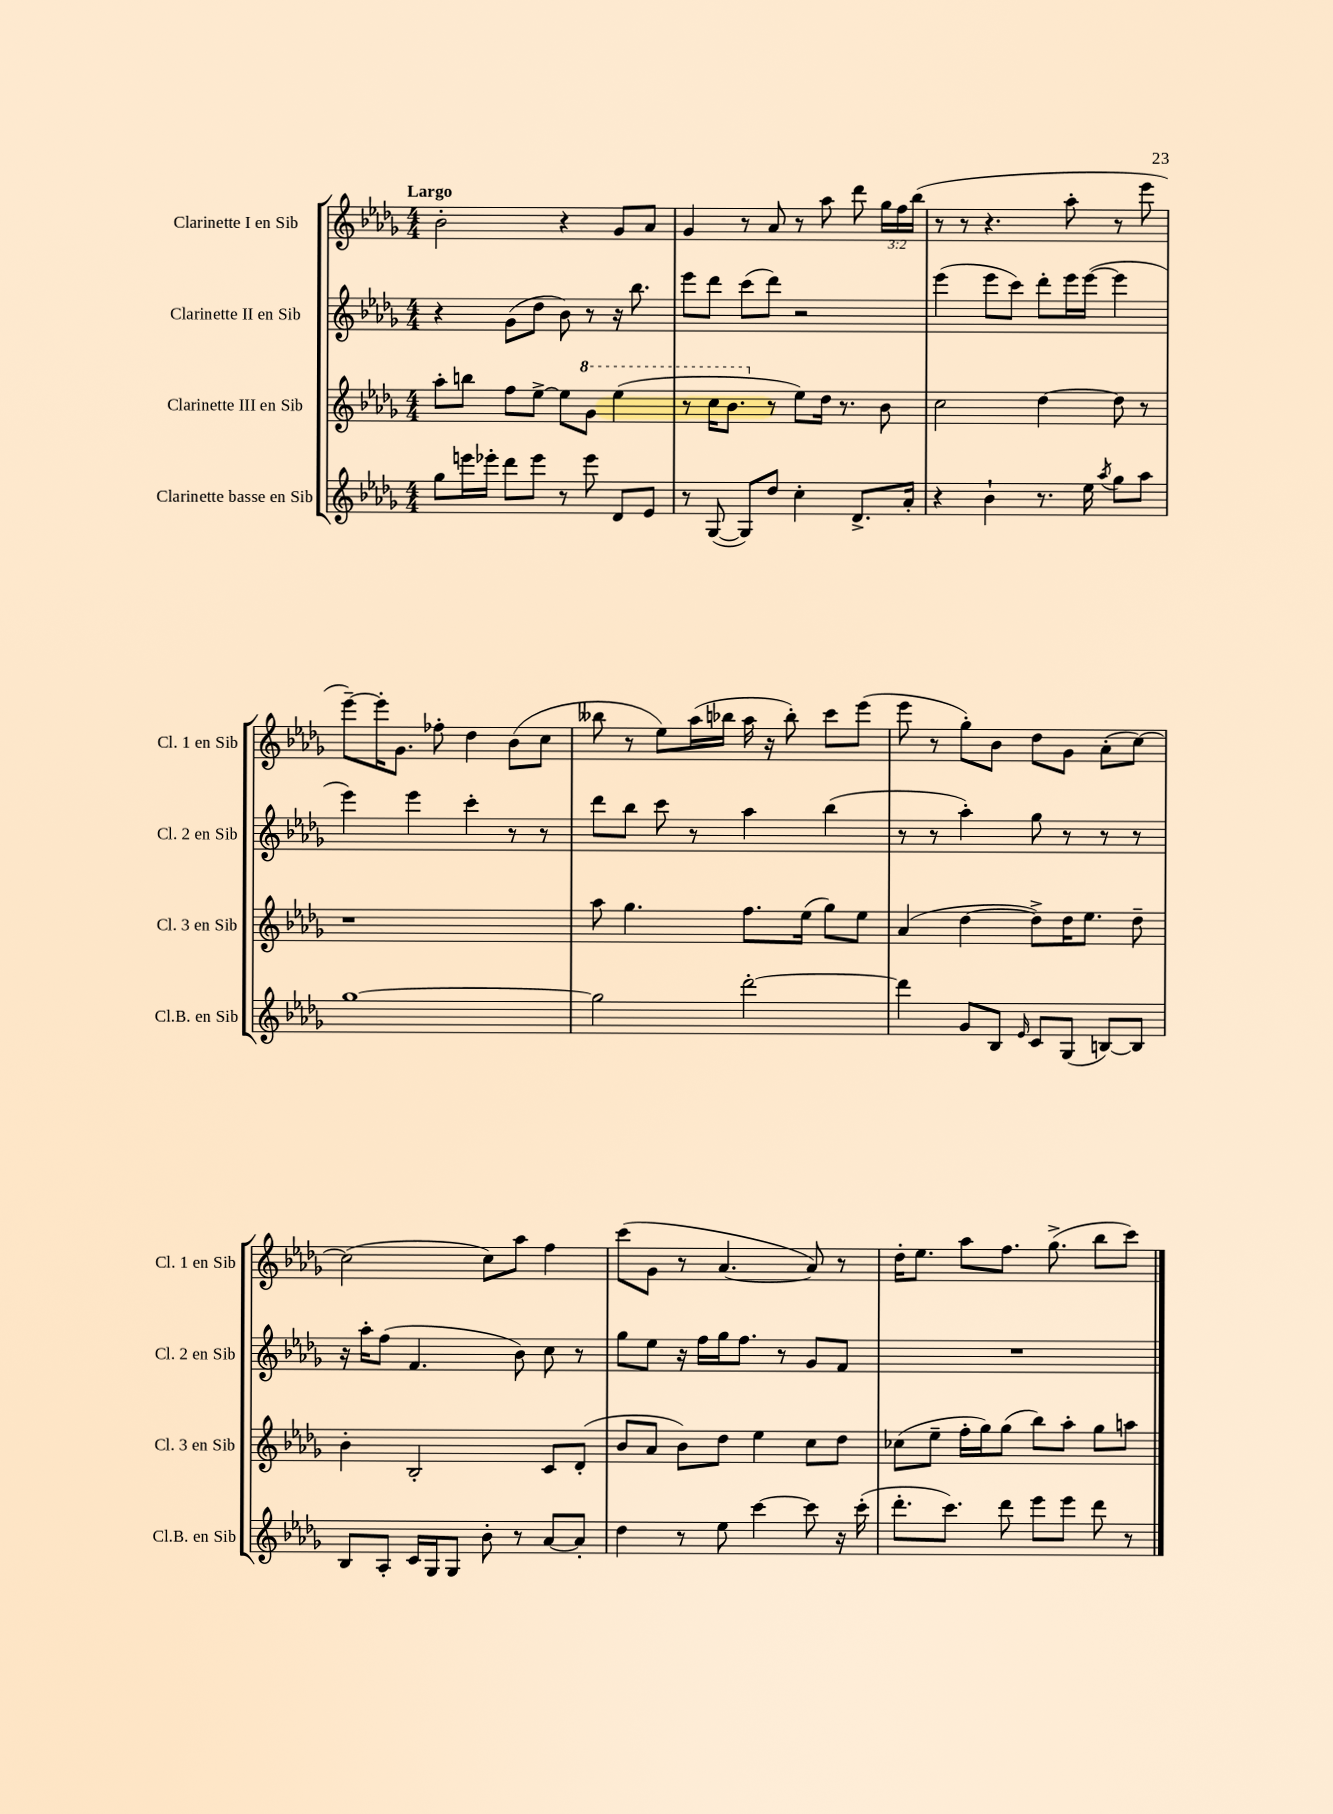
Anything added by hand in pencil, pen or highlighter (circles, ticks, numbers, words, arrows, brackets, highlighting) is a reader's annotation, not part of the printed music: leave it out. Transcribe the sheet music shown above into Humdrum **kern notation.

**kern	**kern	**kern	**kern
*staff4	*staff3	*staff2	*staff1
*clefG2	*clefG2	*clefG2	*clefG2
*k[b-e-a-d-g-]	*k[b-e-a-d-g-]	*k[b-e-a-d-g-]	*k[b-e-a-d-g-]
*M4/4	*M4/4	*M4/4	*M4/4
8gg-\L	8aa-'\L	4r	2b-'\
16eee\L	8bb\J	.	.
16eee-'\JJ	.	.	.
8ddd-\L	8ff\L	(8g-\L	.
8eee-\J	[8ee-^\J	8dd-\J	.
8r	8ee-\]L	8b-\)	4r
8eee-\	8gg-\J	8r	.
8d-/L	(4eee-\	16r	8g-/L
.	.	8.bb-\	.
8e-/J	.	.	8a-/J
=	=	=	=
8r	8r	8eee-\L	4g-/
([8G-/	16ccc\LK	8ddd-\J	.
.	8.bb-\J	.	.
8G-/]L)	.	(8ccc\L	8r
8dd-/J	8r	8ddd-\J)	8a-/
4cc'\	8ee-\L)	2r	8r
.	16dd-\Jk	.	8aa-\
.	8.r	.	.
8.d-^/L	.	.	8ddd-\
.	8b-\	.	24gg-\LL
.	.	.	24ff\
16a-'/Jk	.	.	.
.	.	.	(24bb-\JJ
=	=	=	=
4r	2cc\	(4eee-\	8r
.	.	.	8r
4b-`\	.	8eee-\L	4.r
.	.	8ccc\J)	.
8.r	[4dd-\	8ddd-'\L	.
.	.	16eee-\L	8aa-'\
16ee-\	.	([16eee-\JJ	.
8qaa-/	.	.	.
8gg-\L	8dd-\]	4eee-\]	8r
8aa-\J	8r	.	8eee-\
=	=	=	=
[1gg-	1r	4eee-\)	[8eee-~\L)
.	.	.	16eee-'\]K
.	.	.	8.g-\J
.	.	4eee-\	.
.	.	.	8ff-'\
.	.	4ccc'\	4dd-\
.	.	8r	(8b-\L
.	.	8r	8cc\J
=	=	=	=
2gg-\]	8aa-\	8ddd-\L	8bb--\
.	4.gg-\	8bb-\J	8r
.	.	8ccc\	8ee-\L)
.	.	8r	(16aa-\L
.	.	.	16bb-\JJ
[2ddd-'\	8.ff\L	4aa-\	16aa-\
.	.	.	16r
.	.	.	8bb-'\)
.	(16ee-\Jk	.	.
.	8gg-\L)	(4bb-\	8ccc\L
.	8ee-\J	.	(8eee-\J
=	=	=	=
4ddd-\]	(4a-/	8r	8eee-\
.	.	8r	8r
8g-/L	[4dd-\	4aa-'\)	8gg-'\L)
8B-/J	.	.	8b-\J
16qqe-/	.	.	.
8c/L	8dd-^\]L)	8gg-\	8dd-\L
(8G-/J	16dd-\K	8r	8g-\J
.	8.ee-\J	.	.
[8B/L)	.	8r	(8a-'\L
8B/]J	8dd-~\	8r	[8cc\J)
=	=	=	=
8B-/L	4b-'\	16r	(2cc\]
.	.	16aa-'\LK	.
8A-'/J	.	(8ff\J	.
16c/LL	2B-'/	4.f/	.
16G-/J	.	.	.
8G-/J	.	.	.
8b-'\	.	.	8cc\L)
8r	.	8b-\)	8aa-\J
[8a-/L	8c/L	8cc\	4ff\
8a-'/]J	(8d-'/J	8r	.
=	=	=	=
4dd-\	8b-/L	8gg-\L	(8ccc\L
.	8a-/J	8ee-\J	8g-\J
8r	8b-\L)	16r	8r
.	.	16ff\LL	.
8ee-\	8dd-\J	16gg-\J	[4.a-/
.	.	8.ff\J	.
[4ccc\	4ee-\	.	.
.	.	8r	.
8ccc\]	8cc\L	8g-/L	8a-/])
16r	8dd-\J	8f/J	8r
(16ccc'\	.	.	.
=	=	=	=
8.ddd-'\L	(8cc-\L	1r	16dd-'\LK
.	.	.	8.ee-\J
.	8ee-~\J	.	.
8.ccc\J)	.	.	.
.	16ff'\LL	.	8aa-\L
.	16gg-\J)	.	.
8ddd-\	(8gg-\J	.	8.ff\J
8eee-\L	8bb-\L)	.	.
.	.	.	(8.gg-^\
8eee-\J	8aa-'\J	.	.
8ddd-\	8gg-\L	.	8bb-\L
8r	8aa\J	.	8ccc\J)
==	==	==	==
*-	*-	*-	*-
